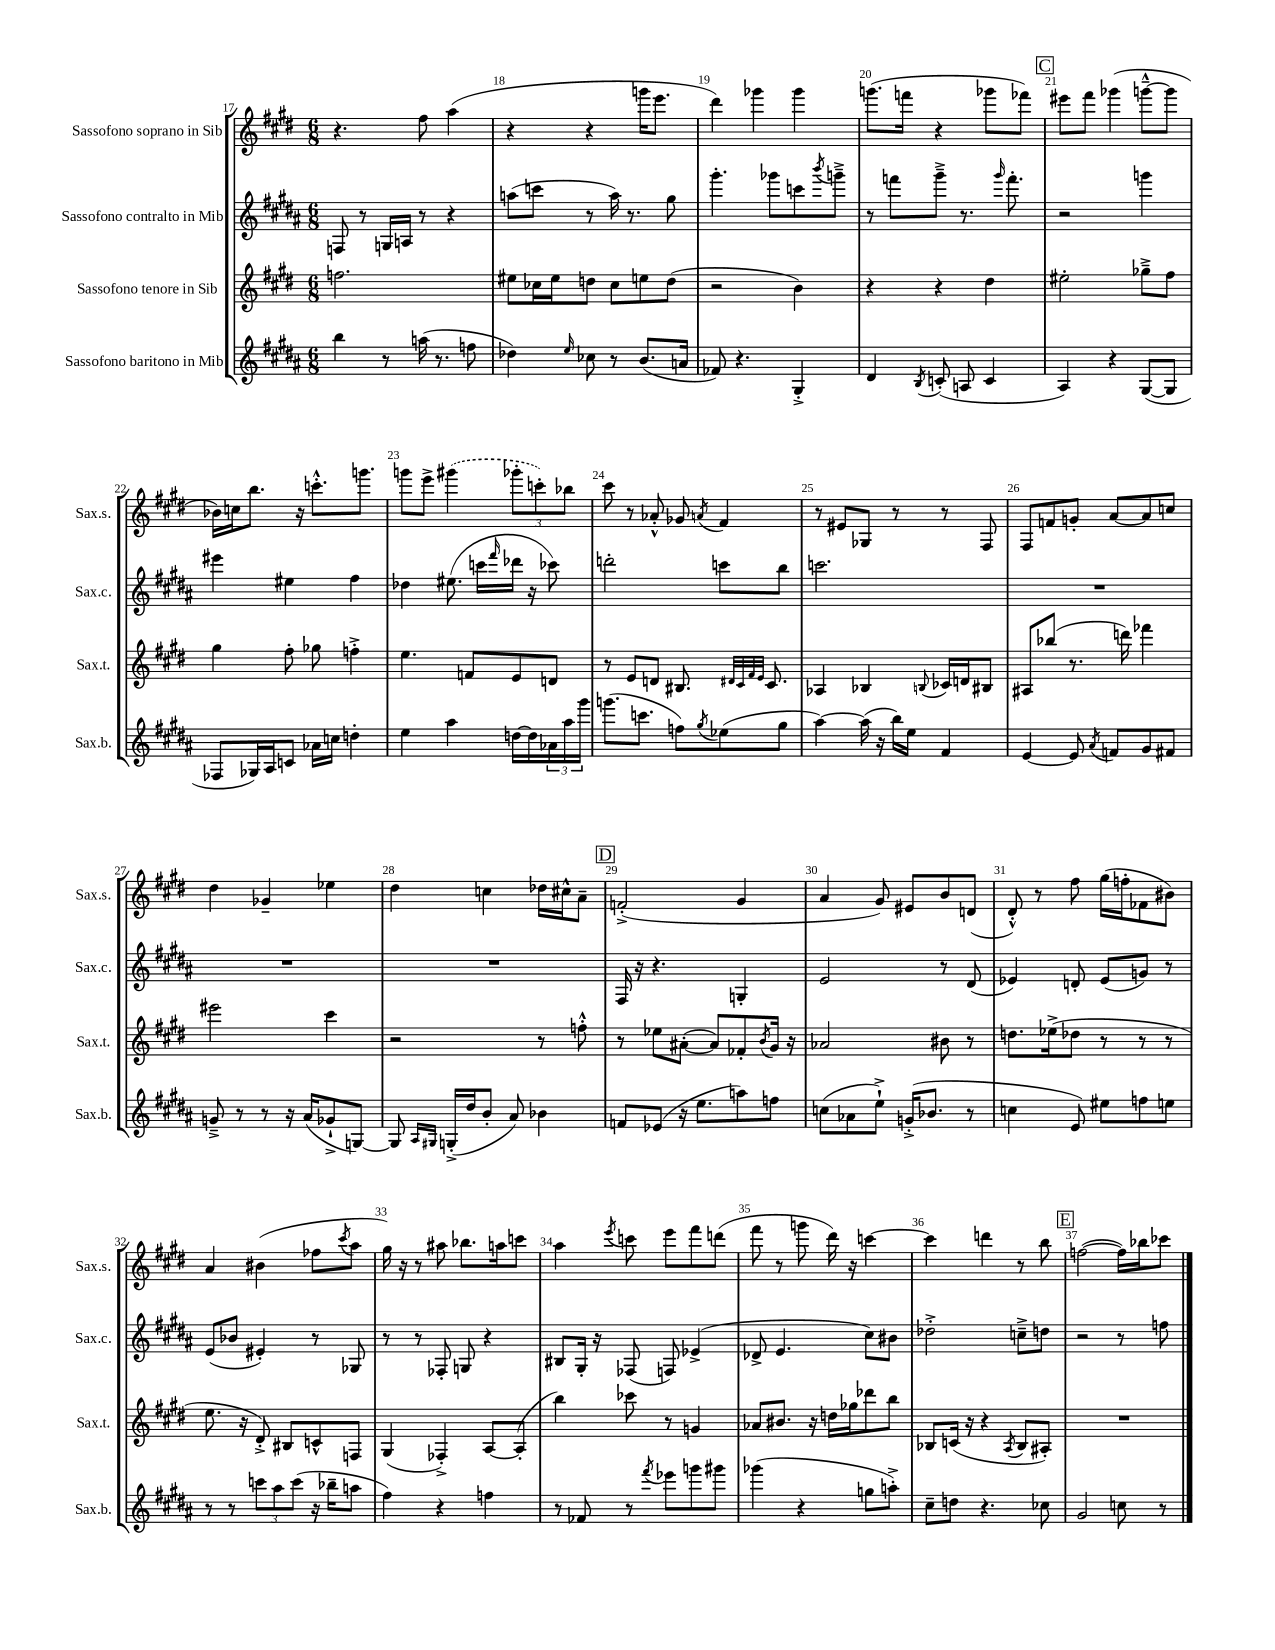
<<
\new StaffGroup <<
\new Staff = "s0" \with { instrumentName = "Sassofono soprano in Sib" shortInstrumentName = "Sax.s." } {
    \clef treble \key e \major \numericTimeSignature \time 6/8
    r4. fis''8 a''4( |
    r4 r4 g'''16 e'''8. |
    dis'''4) ges'''4 ges'''4 |
    g'''8.( f'''16 r4 ges'''8 fes'''8) |
    \mark \markup { \box "C" } eis'''8 fis'''8 ges'''4( g'''8~---^ g'''8 |
    bes'16) c''16 b''8. r16 c'''8.-.-^ g'''8. |
    g'''8 e'''8-> \once \slurDashed gis'''4( \tuplet 3/2 { ges'''8-. c'''8-.) bes''8 } |
    cis'''8 r8 aes'8-.-^ ges'8 \acciaccatura { a'8 } fis'4 |
    r8 eis'8 ges8 r8 r8 fis8 |
    fis8 f'8 g'8-. a'8~ a'8 c''8 |
    dis''4 ges'4-- ees''4 |
    dis''4 c''4 des''16 cis''16-^ a'8-- |
    \mark \markup { \box "D" } f'2-.->( gis'4 |
    a'4 gis'8) eis'8 b'8 d'8( |
    dis'8-.-^) r8 fis''8 gis''16( f''16-. fes'8 bis'8) |
    a'4 bis'4( fes''8 \acciaccatura { cis'''8 } a''8 |
    gis''16) r16 r8 ais''8 bes''8. a''16 c'''8 |
    a''4 \acciaccatura { e'''8 } c'''8 e'''8 fis'''8 d'''8( |
    fis'''8 r8 g'''8 dis'''16) r16 c'''4~ |
    c'''4 d'''4 r8 b''8 |
    \mark \markup { \box "E" } f''2~( f''16) bes''16 ces'''8 \bar "|." |
}
\new Staff = "s1" \with { instrumentName = "Sassofono contralto in Mib" shortInstrumentName = "Sax.c." } {
    \clef treble \key b \major \numericTimeSignature \time 6/8
    f8 r8 g16 a16 r8 r4 |
    a''8( c'''8 r8 a''16) r8. gis''8 |
    gis'''4.-. ges'''8 c'''8 \acciaccatura { b'''8 } g'''8---> |
    r8 f'''8 gis'''8---> r8. \grace { gis'''16 } f'''8.-. |
    \mark \markup { \box "C" } r2 g'''4 |
    eis'''4 eis''4 fis''4 |
    des''4 eis''8.( c'''16 \grace { fis'''16 } des'''16 r16 ces'''8) |
    d'''2-. c'''8 b''8 |
    c'''2. |
    R2. |
    R2. |
    R2. |
    \mark \markup { \box "D" } fis16 r16 r4. g4-. |
    e'2 r8 dis'8( |
    ees'4) d'8-. ees'8( g'8) r8 |
    e'8( bes'8 eis'4-.) r8 ges8 |
    r8 r8 fes8-. g8 r4 |
    bis8 gis16-. r16 fes8( f8) ees'4->( |
    des'8-> e'4. cis''8) bis'8 |
    des''2-.-> c''8---> d''8 |
    \mark \markup { \box "E" } r2 r8 f''8 \bar "|." |
}
\new Staff = "s2" \with { instrumentName = "Sassofono tenore in Sib" shortInstrumentName = "Sax.t." } {
    \clef treble \key e \major \numericTimeSignature \time 6/8
    f''2. |
    eis''8 ces''16 eis''16 d''8 ces''8 e''8 d''8( |
    r2 b'4) |
    r4 r4 dis''4 |
    \mark \markup { \box "C" } eis''2-. ges''8---> fis''8 |
    gis''4 fis''8-. ges''8 f''4-.-> |
    e''4. f'8 e'8 d'8 |
    r8 e'8 d'8 bis8. \grace { dis'32 cis'32 fis'32 e'32 } cis'8. |
    aes4 bes4 \appoggiatura { b8 } ces'16 d'16 bis8 |
    ais8 bes''8( r8. d'''16) fes'''4 |
    eis'''2 cis'''4 |
    r2 r8 f''8-.-^ |
    \mark \markup { \box "D" } r8 ees''8 ais'8~-.( ais'8) fes'8-. \acciaccatura { b'8 } gis'16 r16 |
    aes'2 bis'8 r8 |
    d''8. ees''16->( des''8 r8 r8 r8 |
    e''8. r16 dis'8-.->) bis8 c'8-^ f8 |
    gis4( fes4-.->) a8~ a8-.( |
    b''4) ces'''8 r8 g'4 |
    aes'8 bis'8. r16 d''16 ges''16 des'''8 b''8 |
    bes8 c'16( r16 r4 \acciaccatura { a8 } bes8 ais8-.) |
    \mark \markup { \box "E" } R2. \bar "|." |
}
\new Staff = "s3" \with { instrumentName = "Sassofono baritono in Mib" shortInstrumentName = "Sax.b." } {
    \clef treble \key b \major \numericTimeSignature \time 6/8
    b''4 r8 a''16( r8. f''8 |
    des''4) \grace { e''16 } ces''8 r8 b'8.( a'16 |
    fes'8) r4. gis4-.-> |
    dis'4 \acciaccatura { b8 } c'8-.( a8 c'4 |
    \mark \markup { \box "C" } ais4) r4 gis8~( gis8 |
    fes8 ges16) ais16 c'8 aes'16 c''16 d''4-. |
    e''4 ais''4 d''16~ d''16 \tuplet 3/2 { aes'16 ais''16 gis'''16 } |
    g'''8.( c'''8. f''8) \acciaccatura { gis''8 } ees''8( gis''8 |
    ais''4~) ais''16( r16 b''16) e''16 fis'4 |
    e'4~ e'8 \acciaccatura { ais'8 } f'8 gis'8 fis'8 |
    g'8---> r8 r8 r16 ais'16( ges'8-!-> g8~) |
    g8 \grace { ais16 gis16 } g16-.->( dis''16 b'8-. ais'8) bes'4 |
    \mark \markup { \box "D" } f'8 ees'8( r16 e''8. a''8) f''8 |
    c''8( aes'8 e''8-!->) g'16-.->( bes'8. r8 |
    c''4 e'8) eis''8 f''8 e''8 |
    r8 r8 \tuplet 3/2 { c'''8 ais''8 c'''8( } r16 bes''16-- a''8 |
    fis''4) r4 f''4 |
    r8 fes'8 r8 \acciaccatura { fis'''8 } ees'''8 g'''8 gis'''8 |
    ges'''4( r4 g''8 a''8-.->) |
    cis''8-- d''8 r4. ces''8 |
    \mark \markup { \box "E" } gis'2 c''8 r8 \bar "|." |
}
>>
>>
\layout { \context { \Score currentBarNumber = #17 \override BarNumber.break-visibility = ##(#f #t #t) barNumberVisibility = #all-bar-numbers-visible } }
